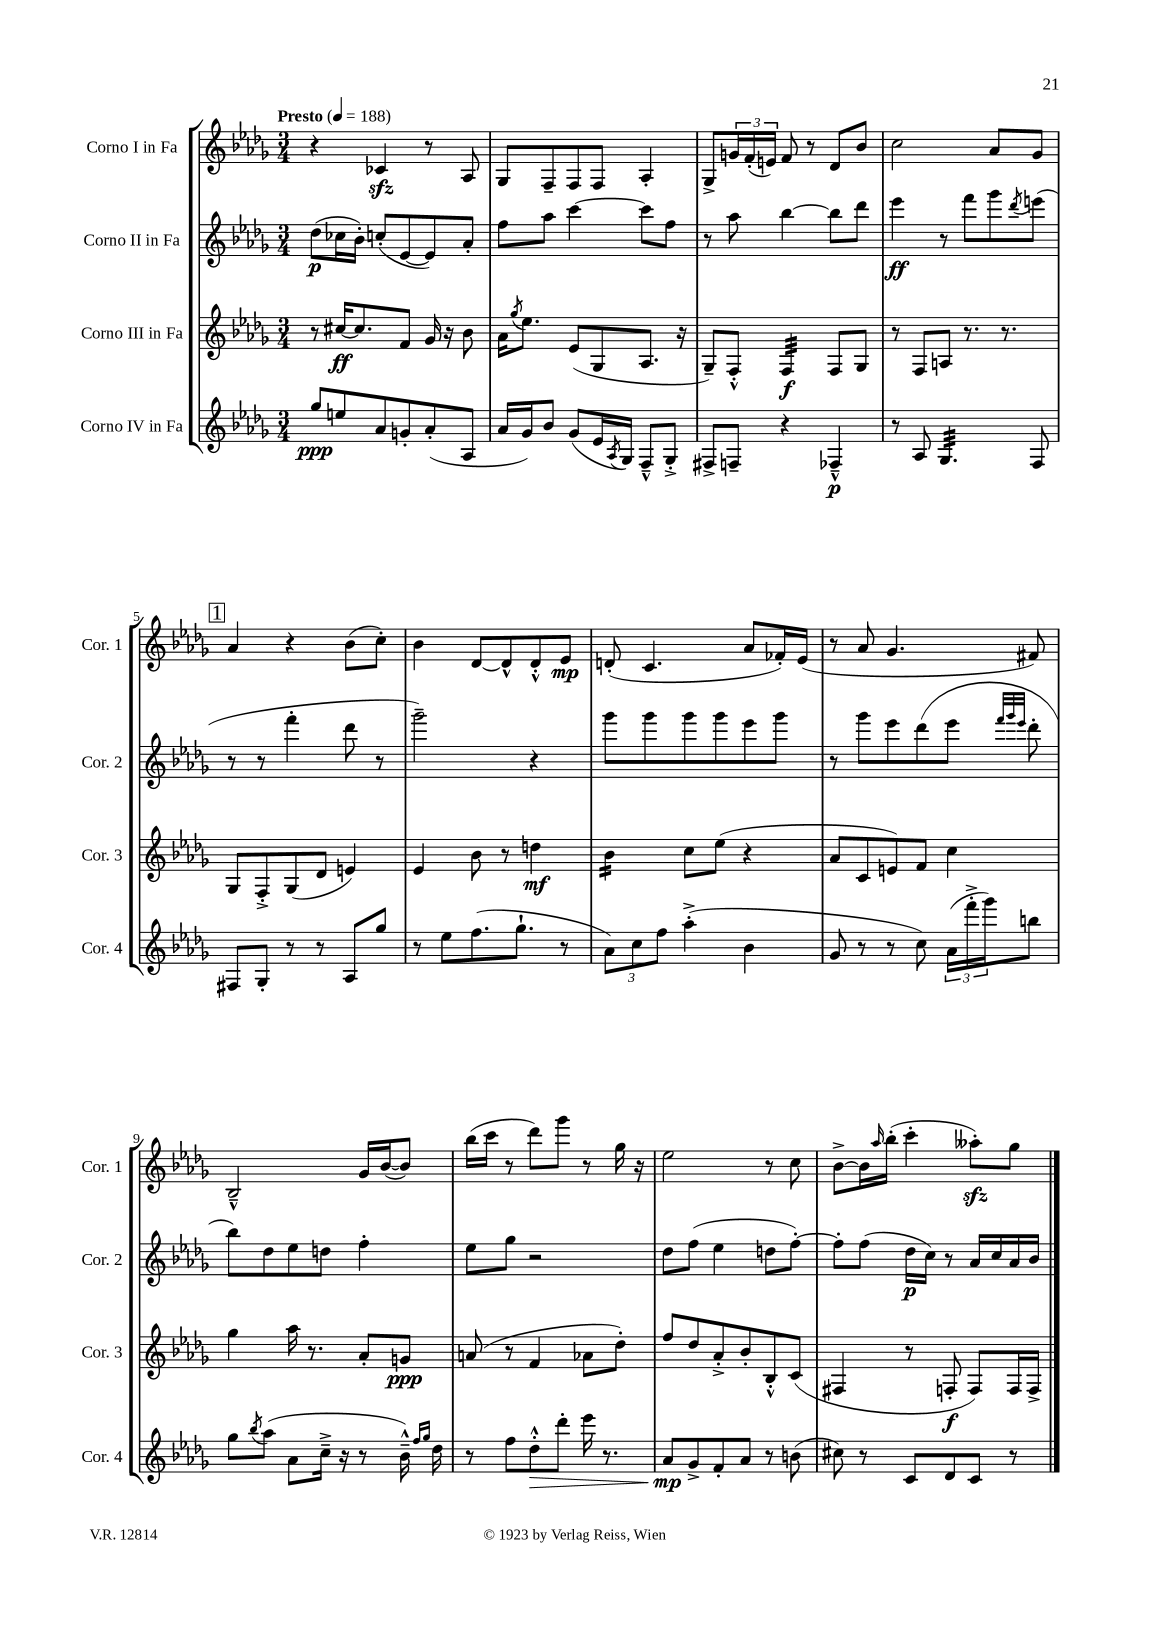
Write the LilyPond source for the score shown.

<<
\new StaffGroup <<
\new Staff = "s0" \with { instrumentName = "Corno I in Fa" shortInstrumentName = "Cor. 1" } {
    \clef treble \key des \major \numericTimeSignature \time 3/4 \tempo "Presto" 4 = 188
    r4 ces'4\sfz r8 aes8 |
    ges8 f8-- f8 f8 aes4-. |
    ges8-> \tuplet 3/2 { g'16 f'16-.( e'16) } f'8 r8 des'8 bes'8 |
    c''2 aes'8 ges'8 |
    \mark \markup { \box "1" } aes'4 r4 bes'8( c''8-.) |
    bes'4 des'8~ des'8-^ des'8-.-^ ees'8\mp |
    d'8-.( c'4. aes'8 fes'16-.) ees'16( |
    r8 aes'8 ges'4. fis'8) |
    bes2---^ ges'16 bes'16~( bes'8) |
    bes''16( c'''16 r8 des'''8) ges'''8 r8 ges''16 r16 |
    ees''2 r8 c''8 |
    bes'8~-> bes'16 \grace { aes''16 } bes''16-.( c'''4-. aeses''8-.\sfz) ges''8 \bar "|." |
}
\new Staff = "s1" \with { instrumentName = "Corno II in Fa" shortInstrumentName = "Cor. 2" } {
    \clef treble \key des \major \numericTimeSignature \time 3/4
    des''8\p( ces''16 bes'16-.) c''8-.( ees'8~ ees'8) aes'8-. |
    f''8 aes''8 c'''4~ c'''8 f''8 |
    r8 aes''8 bes''4~ bes''8 des'''8 |
    ees'''4\ff r8 f'''8 ges'''8 \acciaccatura { des'''8 } e'''8( |
    \mark \markup { \box "1" } r8 r8 f'''4-. des'''8 r8 |
    ges'''2--) r4 |
    ges'''8 ges'''8 ges'''8 ges'''8 ees'''8 ges'''8 |
    r8 ges'''8 ees'''8 des'''8( ees'''8 \grace { f'''32 ges'''32 ees'''32 } des'''8-. |
    bes''8) des''8 ees''8 d''8 f''4-. |
    ees''8 ges''8 r2 |
    des''8 f''8( ees''4 d''8 f''8~-.) |
    f''8-. f''8( des''16\p c''16) r8 aes'16 c''16 aes'16 bes'16 \bar "|." |
}
\new Staff = "s2" \with { instrumentName = "Corno III in Fa" shortInstrumentName = "Cor. 3" } {
    \clef treble \key des \major \numericTimeSignature \time 3/4
    r8 cis''16~\ff cis''8. f'8 ges'16 r16 bes'8 |
    aes'16 \acciaccatura { ges''8 } ees''8. ees'8( ges8 aes8. r16 |
    ges8--) f8-.-^ f4:32\f f8 ges8 |
    r8 f8 a8 r8. r8. |
    \mark \markup { \box "1" } ges8 f8-.-> ges8( des'8 e'4) |
    ees'4 bes'8 r8 d''4\mf |
    bes'4:16 c''8 ees''8( r4 |
    aes'8 c'8 e'8) f'8 c''4 |
    ges''4 aes''16 r8. aes'8-. g'8\ppp |
    a'8( r8 f'4 aes'8 des''8-.) |
    f''8 des''8 aes'8-.-> bes'8-. bes8-.-^ c'8( |
    fis4 r8 f8-.\f f8) f16 f16-> \bar "|." |
}
\new Staff = "s3" \with { instrumentName = "Corno IV in Fa" shortInstrumentName = "Cor. 4" } {
    \clef treble \key des \major \numericTimeSignature \time 3/4
    ges''8\ppp e''8 aes'8 g'8-. aes'8-.( aes8 |
    aes'16 ges'16) bes'8 ges'8( ees'16 \acciaccatura { aes8 } ges16) f8---^ ges8-.-> |
    fis8-> f8-- r4 fes4---^\p |
    r8 aes8 ges4.:32 f8 |
    \mark \markup { \box "1" } fis8 ges8-. r8 r8 aes8 ges''8 |
    r8 ees''8 f''8.( ges''8.-! r8 |
    \tuplet 3/2 { aes'8) c''8 f''8 } aes''4-.->( bes'4 |
    ges'8 r8 r8 c''8) \tuplet 3/2 { aes'16( f'''16-.-> ges'''16) } b''8 |
    ges''8 \acciaccatura { bes''8 } aes''8( aes'8 c''16---> r16 r8 bes'16---^) \grace { f''16 ges''16 } des''16 |
    r8 f''8 des''8-.-^\> des'''8-. ees'''16 r8. |
    aes'8\mp\! ges'8-> f'8-. aes'8 r8 b'8( |
    cis''8) r8 c'8 des'8 c'8 r8 \bar "|." |
}
>>
>>
